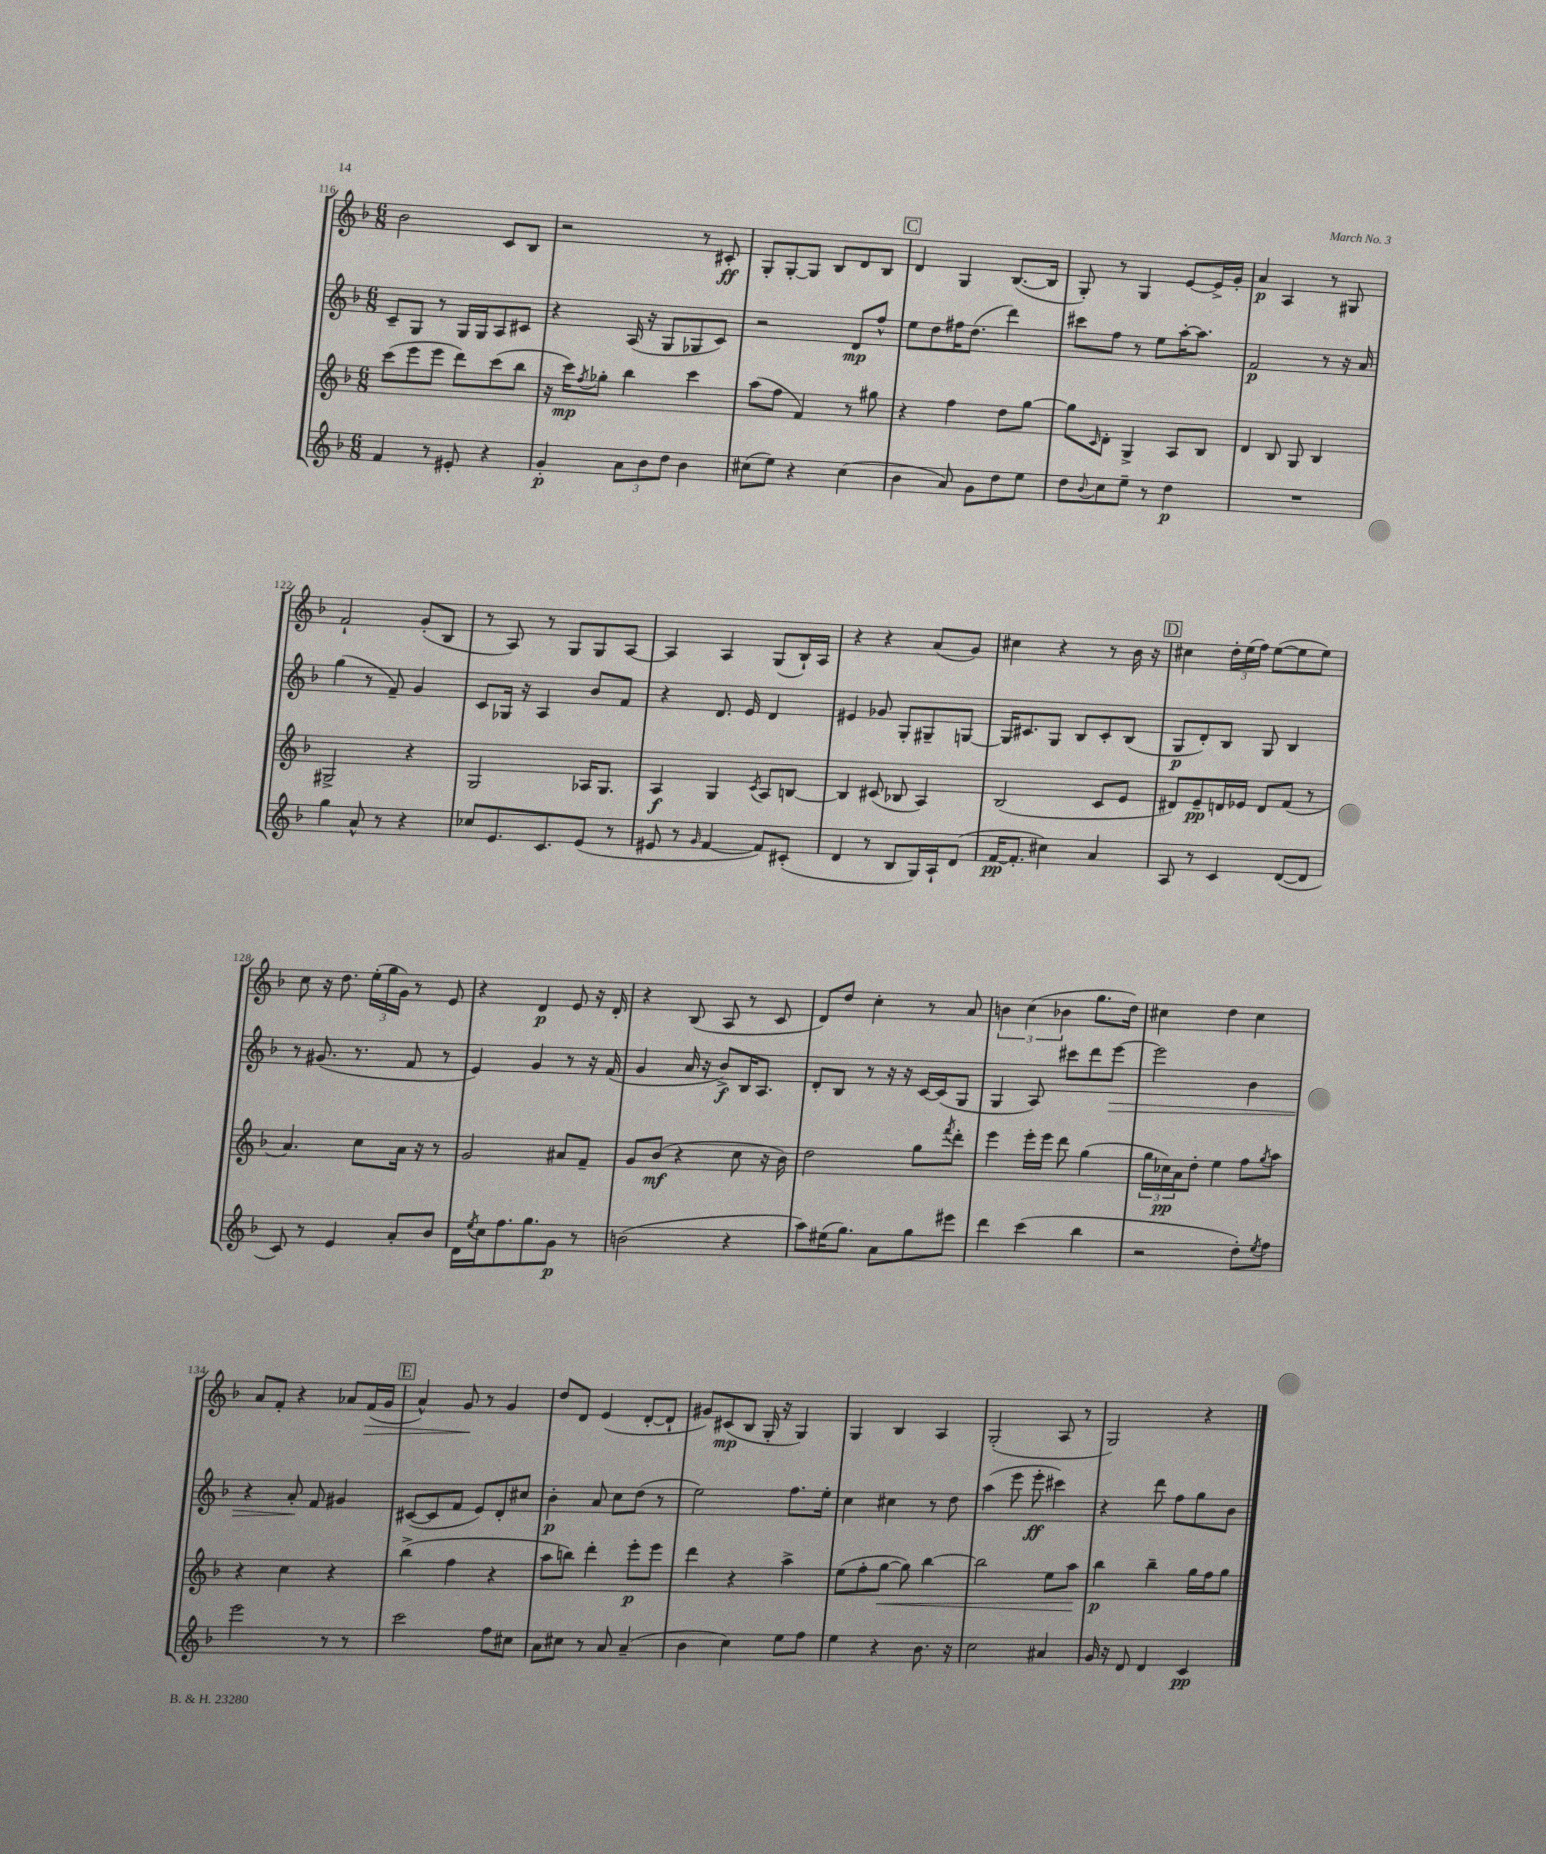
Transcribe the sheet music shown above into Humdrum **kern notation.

**kern	**kern	**kern	**kern
*staff4	*staff3	*staff2	*staff1
*clefG2	*clefG2	*clefG2	*clefG2
*k[b-]	*k[b-]	*k[b-]	*k[b-]
*M6/8	*M6/8	*M6/8	*M6/8
4f	(8ccc	8c~	2b-
.	8eee	8G	.
8r	8eee	8r	.
8e#'	8ddd)	16G	.
.	.	16G	.
4r	(8ccc	8A	8c
.	8bb-	8c#	8B-
=	=	=	=
4g'	16r	4r	2r
.	16ccc)	.	.
.	8qff	.	.
.	8gg-'	.	.
12a	4bb-	(16A	.
.	.	16r	.
12b-	.	.	.
.	.	8G	.
12dd	.	.	.
4b-	4ccc	8G-	8r
.	.	8c)	8c#'
=	=	=	=
(8cc#	(8aa	2r	8G'
8ee)	8ff	.	[8G'
4r	4f)	.	8G]
.	.	.	8B-
(4cc#	8r	8d	8d
.	8gg#	8ff^^	8B-
=	=	=	=
4b-	4r	8ee	4d
.	.	8dd	.
8a)	4ff	16ff#	4G
.	.	(8.dd	.
8g	.	.	.
8dd	8dd	4ddd)	([8.B-
8ee	[8gg	.	.
.	.	.	16B-]
=	=	=	=
8dd	8gg]	8ccc#	8G')
8qqb-	16qqc	.	.
8cc	8d'	8ff	8r
8ee~	4G^	8r	4G
8r	.	8ee	.
4dd	8A	[16aa'	[8e
.	.	8.aa]	.
.	8B-	.	16e^]
.	.	.	16g'
=	=	=	=
2.r	4d	2f	4a
.	8B-	.	4A
.	8G	.	.
.	4B-	8r	8r
.	.	16r	8G#
.	.	16a	.
=	=	=	=
4gg	2G#^	(4gg	2f`
8a^^	.	8r	.
8r	.	8f~)	.
4r	4r	4g	(8g'
.	.	.	8B-
=	=	=	=
8cc-	2G	8c	8r
8.e	.	16G-	8A)
.	.	16r	.
.	.	4A	8r
8.c	.	.	.
.	.	.	8G
(8e	16A-	8b-	8G
.	8.G	.	.
8r	.	8f	[8A
=	=	=	=
8e#	4A	4r	4A]
8r	.	.	.
16qqg	.	.	.
[4f	4G	8.d	4A
.	.	16e	.
.	8qc	.	.
8f])	8A	4d	(8G
(8c#'	[8B	.	16B-`)
.	.	.	16A
=	=	=	=
4d	4B]	4e#	4r
8r	(8c#	8g-	4r
8B-	8B-	8G'	.
16G)	4A)	8G#~	(8a
16A`	.	.	.
(8d	.	[8G	8g)
=	=	=	=
[16f	(2B-	16G]	4cc#
8.f']	.	8.c#	.
4cc#)	.	8G	4r
.	.	8B-	.
4a	8c	8c#'	8r
.	8e	(8B-	16b-
.	.	.	16r
=	=	=	=
8A	8d#)	8G	4cc#
8r	8e~	8d')	.
4c	16d	8B-	24dd'
.	.	.	(24ee
.	16e-	.	.
.	.	.	24ff)
.	8d	8G	([8ee
([8d	(8f	4B-	8ee]
8d]	8r	.	8ee)
=	=	=	=
8c)	4.a)	8r	8cc
8r	.	(8.g#	16r
.	.	.	8.dd
4e	.	.	.
.	.	8.r	.
.	8cc	.	(24ee'
.	.	.	24gg
.	.	.	24g)
8a'	16a	8f	8r
.	16r	.	.
8b-	8r	8r	8e
=	=	=	=
16d	2g	4e)	4r
8qee	.	.	.
16cc	.	.	.
8.ff	.	.	.
.	.	4g	4d
8.gg	.	.	.
8g	8a#	8r	8e
8r	8f~	16r	16r
.	.	(16f	16d'
=	=	=	=
(2b	8g	4g	4r
.	(8b-	.	.
.	4r	16a	(8B-
.	.	16r	.
.	.	8b-^)	8A
4r	8cc	16B-	8r
.	.	8.A	.
.	16r	.	8c
.	16b-)	.	.
=	=	=	=
8aa)	2dd	8d'	8d)
(16ee#	.	8B-	8dd
8.gg)	.	.	.
.	.	8r	4cc'
8a	.	16r	.
.	.	16r	.
8gg	8gg	[16c	8r
.	.	(16c]	.
.	8qfff	.	.
8eee#	8ddd'	8G	8a
=	=	=	=
4ddd	4eee	4G	6b
.	.	.	(6cc
(4ccc	16eee'	8A)	.
.	16eee	.	.
.	.	.	6b-
.	8ddd	8ccc#	.
4bb-	(4gg	8ddd	8.gg
.	.	[8eee	.
.	.	.	16dd)
=	=	=	=
2r	24gg	2eee]	4cc#
.	24cc-)	.	.
.	24a	.	.
.	8dd'	.	.
.	4ee	.	4dd
8dd')	8ff	4b-	4cc#
8qee	8qgg	.	.
8ff	8aa	.	.
=	=	=	=
2eee	4r	4r	8a
.	.	.	8f'
.	4cc	8a'	4r
.	.	8f	.
8r	4r	4g#	8a-
8r	.	.	(16f
.	.	.	16g
=	=	=	=
2ccc	(4bb-^	([8c#	4a^^)
.	.	8c#]	.
.	4ff	8f	8g
.	.	8e)	8r
8ff	4r	8d'	4g
8cc#	.	8cc#	.
=	=	=	=
8a	8aa	4b-'	8dd
8cc#	8bb)	.	8d
8r	4ddd'	8a	(4e
8a	.	8cc	.
(4a~	8eee'	(8dd	[8d'
.	8eee	8r	8d`]
=	=	=	=
4b-	4ddd	2ee)	8g#)
.	.	.	(8c#
4cc)	4r	.	8B-
.	.	.	16G'
.	.	.	16r
8ee	4aa^	8.ff	4G)
8ff	.	.	.
.	.	16ee'	.
=	=	=	=
4ee	(8ee	4cc	4G
.	8ff'	.	.
4r	[8gg	4cc#	4B-
.	8gg])	.	.
8.b-	[4bb-	8r	4A
.	.	8dd	.
16r	.	.	.
=	=	=	=
2cc	2bb-]	(4aa	(2G'
.	.	8eee	.
.	.	8eee'	.
4a#	8ee	4ccc#)	8A
.	8aa	.	8r
=	=	=	=
16g	4bb-	4r	2G)
16r	.	.	.
8d	.	.	.
4d	4bb-~	8ddd	.
.	.	8ff	.
4c	16gg	8gg	4r
.	16ff	.	.
.	8gg	8b-	.
==	==	==	==
*-	*-	*-	*-
